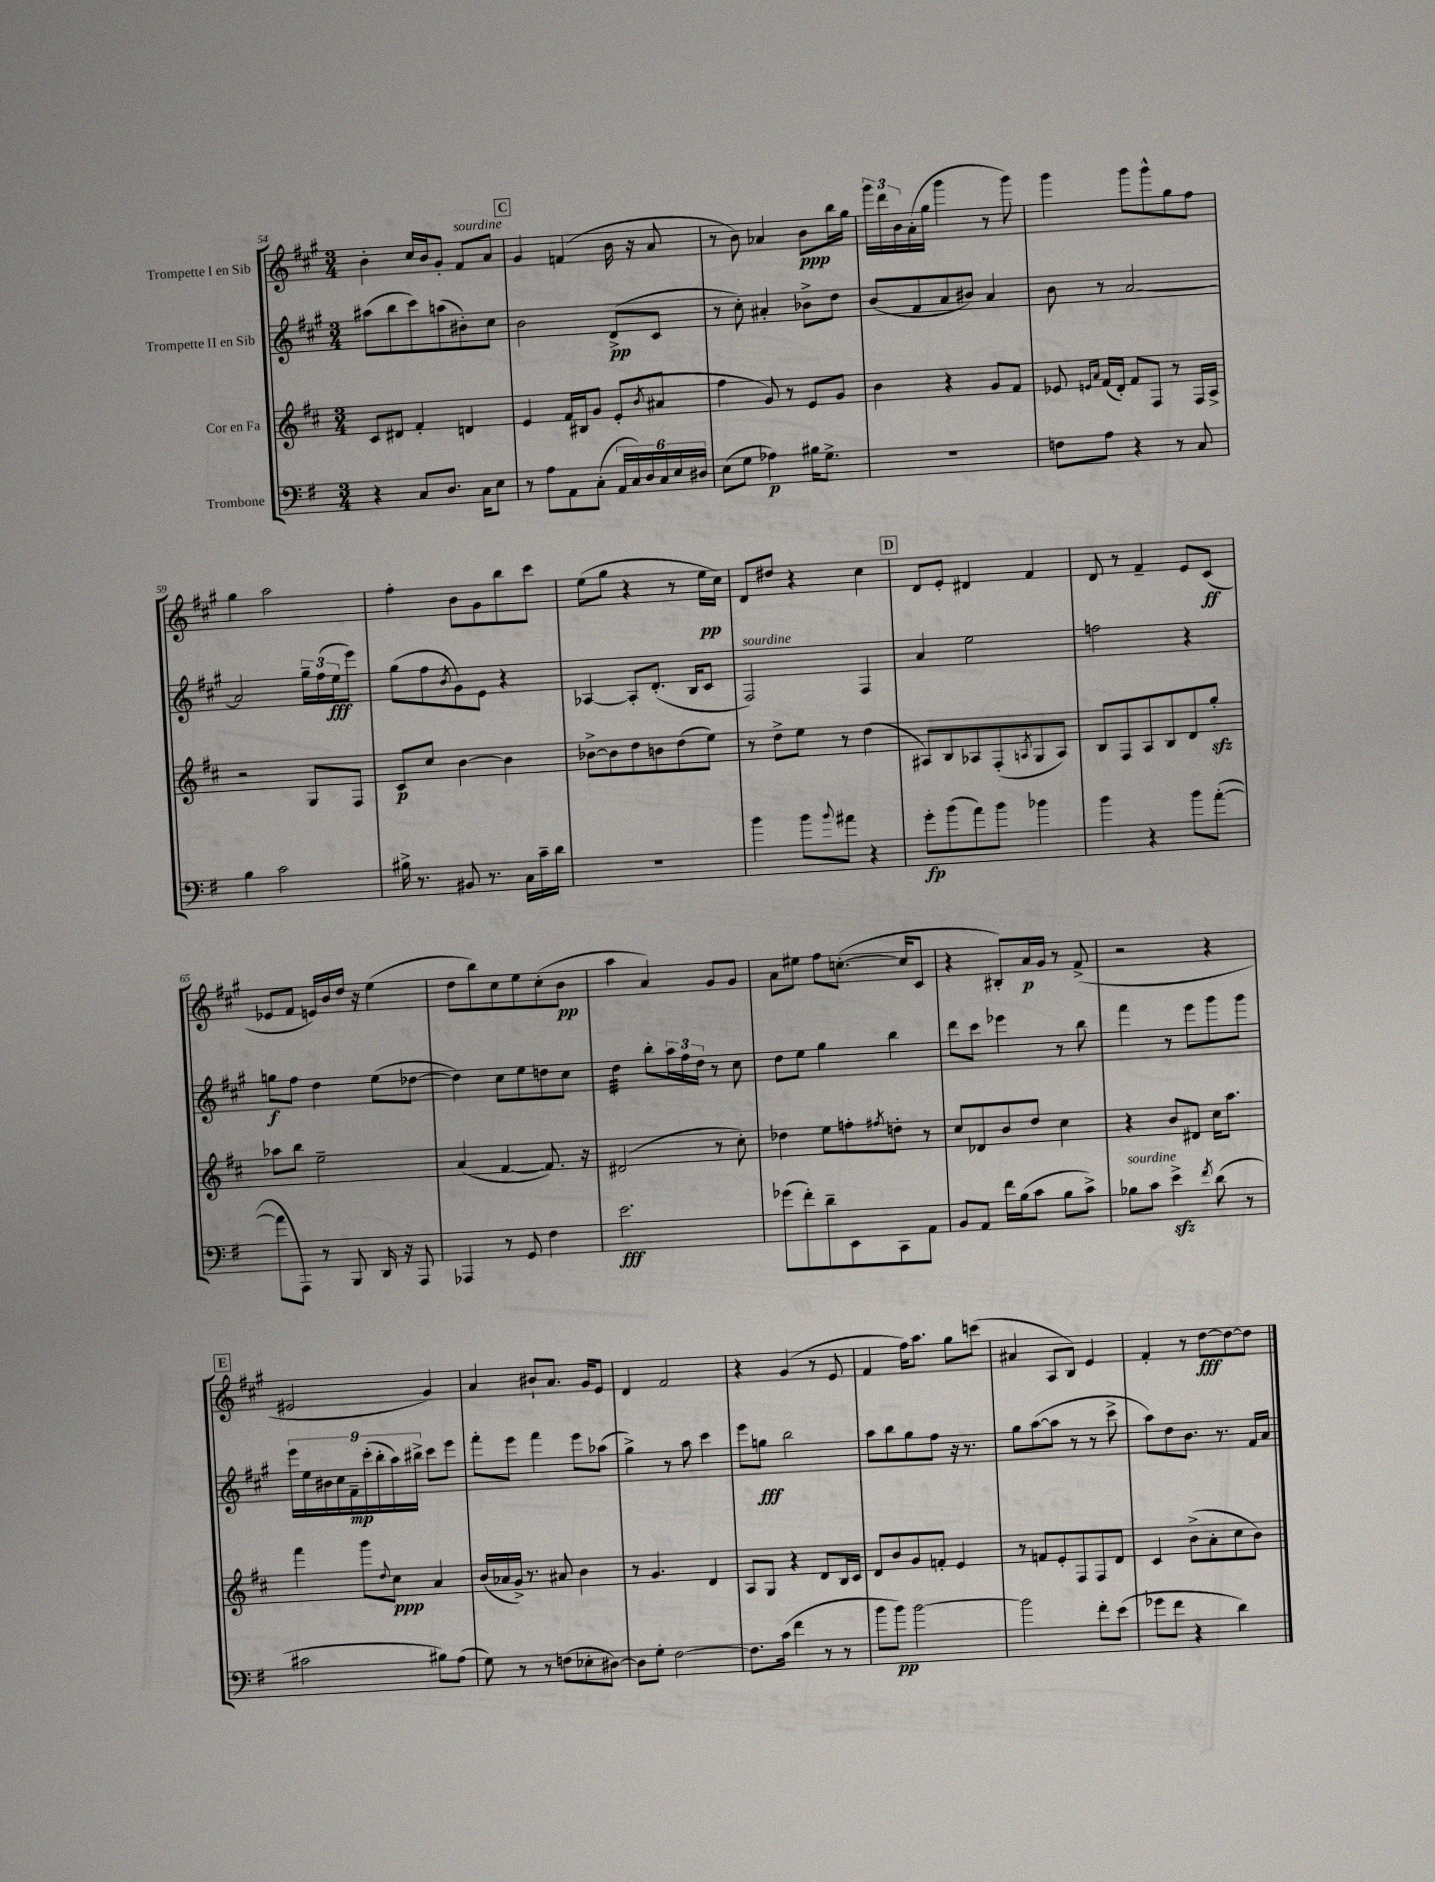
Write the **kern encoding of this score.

**kern	**dynam	**kern	**dynam	**kern	**dynam	**kern	**dynam
*part4	*part4	*part3	*part3	*part2	*part2	*part1	*part1
*staff4	*staff4	*staff3	*staff3	*staff2	*staff2	*staff1	*staff1
*I"Trombone	*	*I"Cor en Fa	*	*I"Trompette II en Sib	*	*I"Trompette I en Sib	*
*clefF4	*	*clefG2	*	*clefG2	*	*clefG2	*
*k[f#]	*	*k[f#c#]	*	*k[f#c#g#]	*	*k[f#c#g#]	*
*M3/4	*	*M3/4	*	*M3/4	*	*M3/4	*
=54	=54	=54	=54	=54	=54	=54	=54
4r	.	8c#/L	.	(8aa#X\L	.	4b'\	.
.	.	8d#X/J	.	8bb\	.	.	.
8C/L	.	4f#'/	.	8ccc#\)	.	16cc#/LL	.
.	.	.	.	.	.	16b/J	.
8.D/J	.	.	.	(8aan\	.	8g#'/J	.
!	!	!	!	!	!	!LO:TX:a:i:t=sourdine	!
.	.	4dn/	.	8b#X'\)	.	8f#/L	.
16C\KL	.	.	.	.	.	.	.
8E\J	.	.	.	8cc#\J	.	8a/J	.
!!LO:REH:place=s1:t=C
=55	=55	=55	=55	=55	=55	=55	=55
8r	.	4e/	.	2b\	.	4g#/	.
8A\L	.	.	.	.	.	.	.
8AA\	.	16f#/LL	.	.	.	(4fn/	.
.	.	16B#X/J	.	.	.	.	.
(8C'\J	.	8g/J	.	.	.	.	.
24AA/LL	.	(8e'/L	.	(8d^/L	pp	16b\	.
24C/)	.	.	.	.	.	.	.
.	.	.	.	.	.	16r	.
24D/	.	.	.	.	.	.	.
.	.	8qb/	.	.	.	.	.
24C/	.	8a#X/J	.	8c#/J	.	8a/	.
24E/	.	.	.	.	.	.	.
24D#X/JJ	.	.	.	.	.	.	.
=56	=56	=56	=56	=56	=56	=56	=56
(8E\L	.	4ff#\	.	8r	.	8r	.
8G\J	.	.	.	8cc#'\)	.	8b\)	.
4A-X\)	p	8g/)	.	4a#X'/	.	4a-X/	.
.	.	8r	.	.	.	.	.
16B#X\KL	.	8e/L	.	8b-X^\L	.	8b\L	ppp
8.G^\J	.	.	.	.	.	.	.
.	.	8g/J	.	8dd\J	.	16bb\L	.
.	.	.	.	.	.	16gg#\JJ	.
=57	=57	=57	=57	=57	=57	=57	=57
2.r	.	4b\	.	(8b/L	.	24ggg#\LL	.
.	.	.	.	.	.	24ddd\	.
.	.	.	.	.	.	24b\	.
.	.	.	.	8f#/	.	(16a'\	.
.	.	.	.	.	.	16gg#\JJ	.
.	.	4r	.	8a/	.	4ggg#\	.
.	.	.	.	8b#X/J)	.	.	.
.	.	8g/L	.	4a/	.	8r	.
.	.	8f#/J	.	.	.	8ggg#\)	.
=58	=58	=58	=58	=58	=58	=58	=58
8Fn\L	.	8e-X/	.	8b\	.	4ggg#\	.
.	.	16qqen/LL	.	.	.	.	.
.	.	16qqa/JJ	.	.	.	.	.
8A\J	.	(16f#/LL	.	8r	.	.	.
.	.	16d'/JJ)	.	.	.	.	.
4r	.	8f#/L	.	[2a/	.	8ggg#\L	.
.	.	8F#/J	.	.	.	8ggg#^^\	.
8r	.	8r	.	.	.	8gg#\	.
8C/	.	16F#/LL	.	.	.	8ff#\J	.
.	.	16A^/JJ	.	.	.	.	.
!!LO:LB:g=z
=59	=59	=59	=59	=59	=59	=59	=59
4B\	.	2r	.	2a/]	.	4gg#\	.
2c\	.	.	.	.	.	2aa\	.
.	.	8G/L	.	24gg#~\LL	.	.	.
.	.	.	.	(24ff#\	.	.	.
.	.	.	.	24ee\J	fff	.	.
.	.	8F#/J	.	8eee\J)	.	.	.
=60	=60	=60	=60	=60	=60	=60	=60
16B#X^\	.	8c#/L	p	(8gg#\L	.	4ff#'\	.
8.r	.	.	.	.	.	.	.
.	.	8cc#/J	.	8ff#\	.	.	.
.	.	.	.	8qb/	.	.	.
8BB#X/	.	[4b\	.	8g#\)	.	8b\L	.
8.r	.	.	.	8e\J	.	8g#\	.
.	.	4b\]	.	4r	.	8bb\	.
16C\LL	.	.	.	.	.	.	.
16c~\	.	.	.	.	.	8ccc#\J	.
16d\JJ	.	.	.	.	.	.	.
=61	=61	=61	=61	=61	=61	=61	=61
2.r	.	[8b-X^\L	.	[4A-X/	.	(8ee\L	.
.	.	8b-\]	.	.	.	8gg#\J	.
.	.	8dd\	.	8A-'/L]	.	4r	.
.	.	8bn\	.	(8.d'/J	.	.	.
.	.	(8dd\	.	.	.	8r	.
.	.	.	.	16B/KL	.	.	.
.	.	8ee\J)	.	8c#/J	.	16ee\LL	pp
.	.	.	.	.	.	16cc#\JJ)	.
=62	=62	=62	=62	=62	=62	=62	=62
!	!	!	!	!LO:TX:a:i:t=sourdine	!	!	!
4b\	.	8r	.	2F#/)	.	8d/L	.
.	.	8dd^\L	.	.	.	8dd#X/J	.
8b\L	.	8ee\J	.	.	.	4r	.
8qqb/	.	.	.	.	.	.	.
8a#X\J	.	8r	.	.	.	.	.
4r	.	(4dd\	.	4F#/	.	4cc#\	.
!!LO:REH:place=s1:t=D
=63	=63	=63	=63	=63	=63	=63	=63
8g'\L	fp	8A#X/L)	.	4a/	.	8d/L	.
(8b\	.	8B/	.	.	.	8e'/J	.
8a\)	.	8A-X/	.	2ee\	.	4d#X/	.
8b\J	.	(8F#'/	.	.	.	.	.
.	.	8qAn/	.	.	.	.	.
4b-X\	.	8G/	.	.	.	4f#/	.
.	.	8A/J)	.	.	.	.	.
=64	=64	=64	=64	=64	=64	=64	=64
4b\	.	8B/L	.	2ffn\	.	8d/	.
.	.	8F#/	.	.	.	8r	.
4r	.	8A/	.	.	.	4f#~/	.
.	.	8B/	.	.	.	.	.
8b\L	.	8d/	.	4r	.	8e/L	.
([8a'\J	.	8ggzz'/J	.	.	.	(8c#/J	ff
!!LO:LB:g=z
=65	=65	=65	=65	=65	=65	=65	=65
8a\L]	.	8aa-X\L	.	8ggn\L	f	8e-X/L	.
8AAA\J)	.	8bb\J	.	8ff#\J	.	8f#/J	.
8r	.	2ee~\	.	4dd\	.	16en/LL)	.
.	.	.	.	.	.	16b/	.
8BBB/	.	.	.	.	.	16dd/JJ	.
.	.	.	.	.	.	16r	.
16DD/	.	.	.	(8ee\L	.	(4ee\	.
16r	.	.	.	.	.	.	.
8AAA/	.	.	.	[8dd-X\J	.	.	.
=66	=66	=66	=66	=66	=66	=66	=66
4AAA-X/	.	(4a/	.	4dd-\])	.	8dd\L	.
.	.	.	.	.	.	8bb\)	.
8r	.	[4f#/	.	8cc#\L	.	8cc#\	.
8GG/	.	.	.	8ee\	.	8ee\	.
4F#\	.	8.f#/])	.	8ddn\	.	(8cc#'\	.
.	.	.	.	8cc#\J	.	8b\J	pp
.	.	16r	.	.	.	.	.
=67	=67	=67	=67	=67	=67	=67	=67
*	*	*	*	*tremolo	*	*	*
2.e\	fff	(2d#X/	.	32dd\LLL	.	4aa\	.
.	.	.	.	32dd\	.	.	.
.	.	.	.	32dd\	.	.	.
.	.	.	.	32dd\	.	.	.
.	.	.	.	32dd\	.	.	.
.	.	.	.	32dd\	.	.	.
.	.	.	.	32dd\	.	.	.
.	.	.	.	32dd\JJJ	.	.	.
*	*	*	*	*Xtremolo	*	*	*
.	.	.	.	8bb'\L	.	4a/)	.
.	.	.	.	24aa\L	.	.	.
.	.	.	.	24ff#\	.	.	.
.	.	.	.	24dd\JJ	.	.	.
.	.	8r	.	8r	.	8g#/L	.
.	.	8cc#'\)	.	8cc#\	.	8g#/J	.
=68	=68	=68	=68	=68	=68	=68	=68
(8g-X\L	.	4dd-X\	.	8dd\L	.	8a\L	.
8f#'\)	.	.	.	8ee\J	.	8ee#X\J	.
8d~\	.	8ee\L	.	4gg#\	.	8ff#\L	.
8EE\	.	8ffn'\	.	.	.	([8.ccn'\J	.
.	.	8qff#X/	.	.	.	.	.
8CC\	.	8ddn'\J	.	4bb\	.	.	.
.	.	.	.	.	.	16cc/KL]	.
8AA\J	.	8r	.	.	.	8c#/J	.
=69	=69	=69	=69	=69	=69	=69	=69
8BB/L	.	8cc#/L	.	8ddd\L	.	4r	.
8AA/J	.	8d-X/	.	8ccc#\J	.	.	.
16f#\LL	.	8b/	.	4eee-X\	.	8B#X'/L)	.
(16B\J	.	.	.	.	.	.	.
8c\J	.	8dd/J	.	.	.	16a/L	p
.	.	.	.	.	.	16g#/JJ	.
8B\L	.	4cc#\	.	8r	.	8r	.
8c^\J)	.	.	.	8bb\	.	(8f#^/	.
=70	=70	=70	=70	=70	=70	=70	=70
!LO:TX:a:i:t=sourdine	!	!	!	!	!	!	!
8B-X\L	.	4r	.	4fff#\	.	2r	.
8c\J	.	.	.	.	.	.	.
4ezz^\	.	8b/L	.	8r	.	.	.
.	.	8d#X/J	.	8eee\L	.	.	.
8qf#/	.	.	.	.	.	.	.
(8d\	.	16cc#\KL	.	8ggg#\	.	4r	.
.	.	8.aa\J	.	.	.	.	.
8r	.	.	.	8ggg#\J	.	.	.
!!LO:LB:g=z
!!LO:REH:place=s1:t=E
=71	=71	=71	=71	=71	=71	=71	=71
2c#X\	.	4fff#\	.	18eee\LL	.	2e#X/	.
.	.	.	.	18ee\	.	.	.
.	.	.	.	18b#X\	.	.	.
.	.	.	.	18cc#\	.	.	.
.	.	.	.	18f#~\	mp	.	.
.	.	8ggg\L	.	.	.	.	.
.	.	.	.	(18ccc#'\	.	.	.
.	.	.	.	18bb'\	.	.	.
.	.	8qqdd/	.	.	.	.	.
.	.	8cc#\J	ppp	.	.	.	.
.	.	.	.	18aa\)	.	.	.
.	.	.	.	18bb#X^\JJ	.	.	.
8B#X\L)	.	4a/	.	8ccc#\L	.	4g#/)	.
(8A\J	.	.	.	8eee\J	.	.	.
=72	=72	=72	=72	=72	=72	=72	=72
8G\)	.	(16b/LL	.	8fff#'\L	.	4a/	.
.	.	16a-X/	.	.	.	.	.
8r	.	16g^/JJ)	.	8eee\J	.	.	.
.	.	8.r	.	.	.	.	.
8r	.	.	.	4fff#\	.	8b#X`/L	.
(8Fn\L	.	8a#X/	.	.	.	8.a/J	.
8E-X'\	.	4b\	.	8eee\L	.	.	.
.	.	.	.	.	.	16g#/KL	.
[8D#X\J)	.	.	.	(8aa-X\J	.	8e/J	.
=73	=73	=73	=73	=73	=73	=73	=73
8D#\L]	.	8r	.	4gg#^\)	.	4d/	.
8G'\J	.	4.g/	.	.	.	.	.
[2F#\	.	.	.	8r	.	2f#/	.
.	.	.	.	8aa\	.	.	.
.	.	4d/	.	4ccc#\	.	.	.
=74	=74	=74	=74	=74	=74	=74	=74
8.F#\L]	.	8A/L	.	8eee\L	.	4r	.
.	.	8G/J	.	8ggn\J	fff	.	.
(16c\Jk	.	.	.	.	.	.	.
4f#\	.	4r	.	2bb\	.	(4g#/	.
8r	.	8d/L	.	.	.	8r	.
8r	.	16B/L	.	.	.	8e/	.
.	.	16c#/JJ	.	.	.	.	.
=75	=75	=75	=75	=75	=75	=75	=75
8b\L	.	8d/L	.	8aa\L	.	4f#/	.
8b\J)	pp	8b/	.	8bb\	.	.	.
[2b\	.	8g/	.	8gg#\	.	16ff#\KL)	.
.	.	.	.	.	.	8.aa\J	.
.	.	8fn'/J	.	8ff#\J	.	.	.
.	.	4e/	.	16r	.	8gg#\L	.
.	.	.	.	8.r	.	.	.
.	.	.	.	.	.	(8cccn\J	.
=76	=76	=76	=76	=76	=76	=76	=76
2b\]	.	8r	.	8gg#\L	.	4a#X/	.
.	.	8fn/L	.	([8aa\	.	.	.
.	.	8e'/	.	8aa\J]	.	8A/L	.
.	.	8F#/	.	8r	.	8B/J)	.
8f#'\L	.	8F#/	.	8r	.	4e/	.
(8e\J	.	8d/J	.	8ccc#^\	.	.	.
=77	=77	=77	=77	=77	=77	=77	=77
8g-X\L	.	4c#/	.	8aa\L)	.	4f#'/	.
8f#\J	.	.	.	8dd\	.	.	.
4r	.	(8b^\L	.	8.b\J	.	8r	.
.	.	8a'\	.	.	.	[8dd\L	fff
.	.	.	.	8.r	.	.	.
4d\)	.	8cc#\	.	.	.	8dd\_	.
.	.	8b\J)	.	16f#/LL	.	8dd\J]	.
.	.	.	.	16a/JJ	.	.	.
==	==	==	==	==	==	==	==
*-	*-	*-	*-	*-	*-	*-	*-
